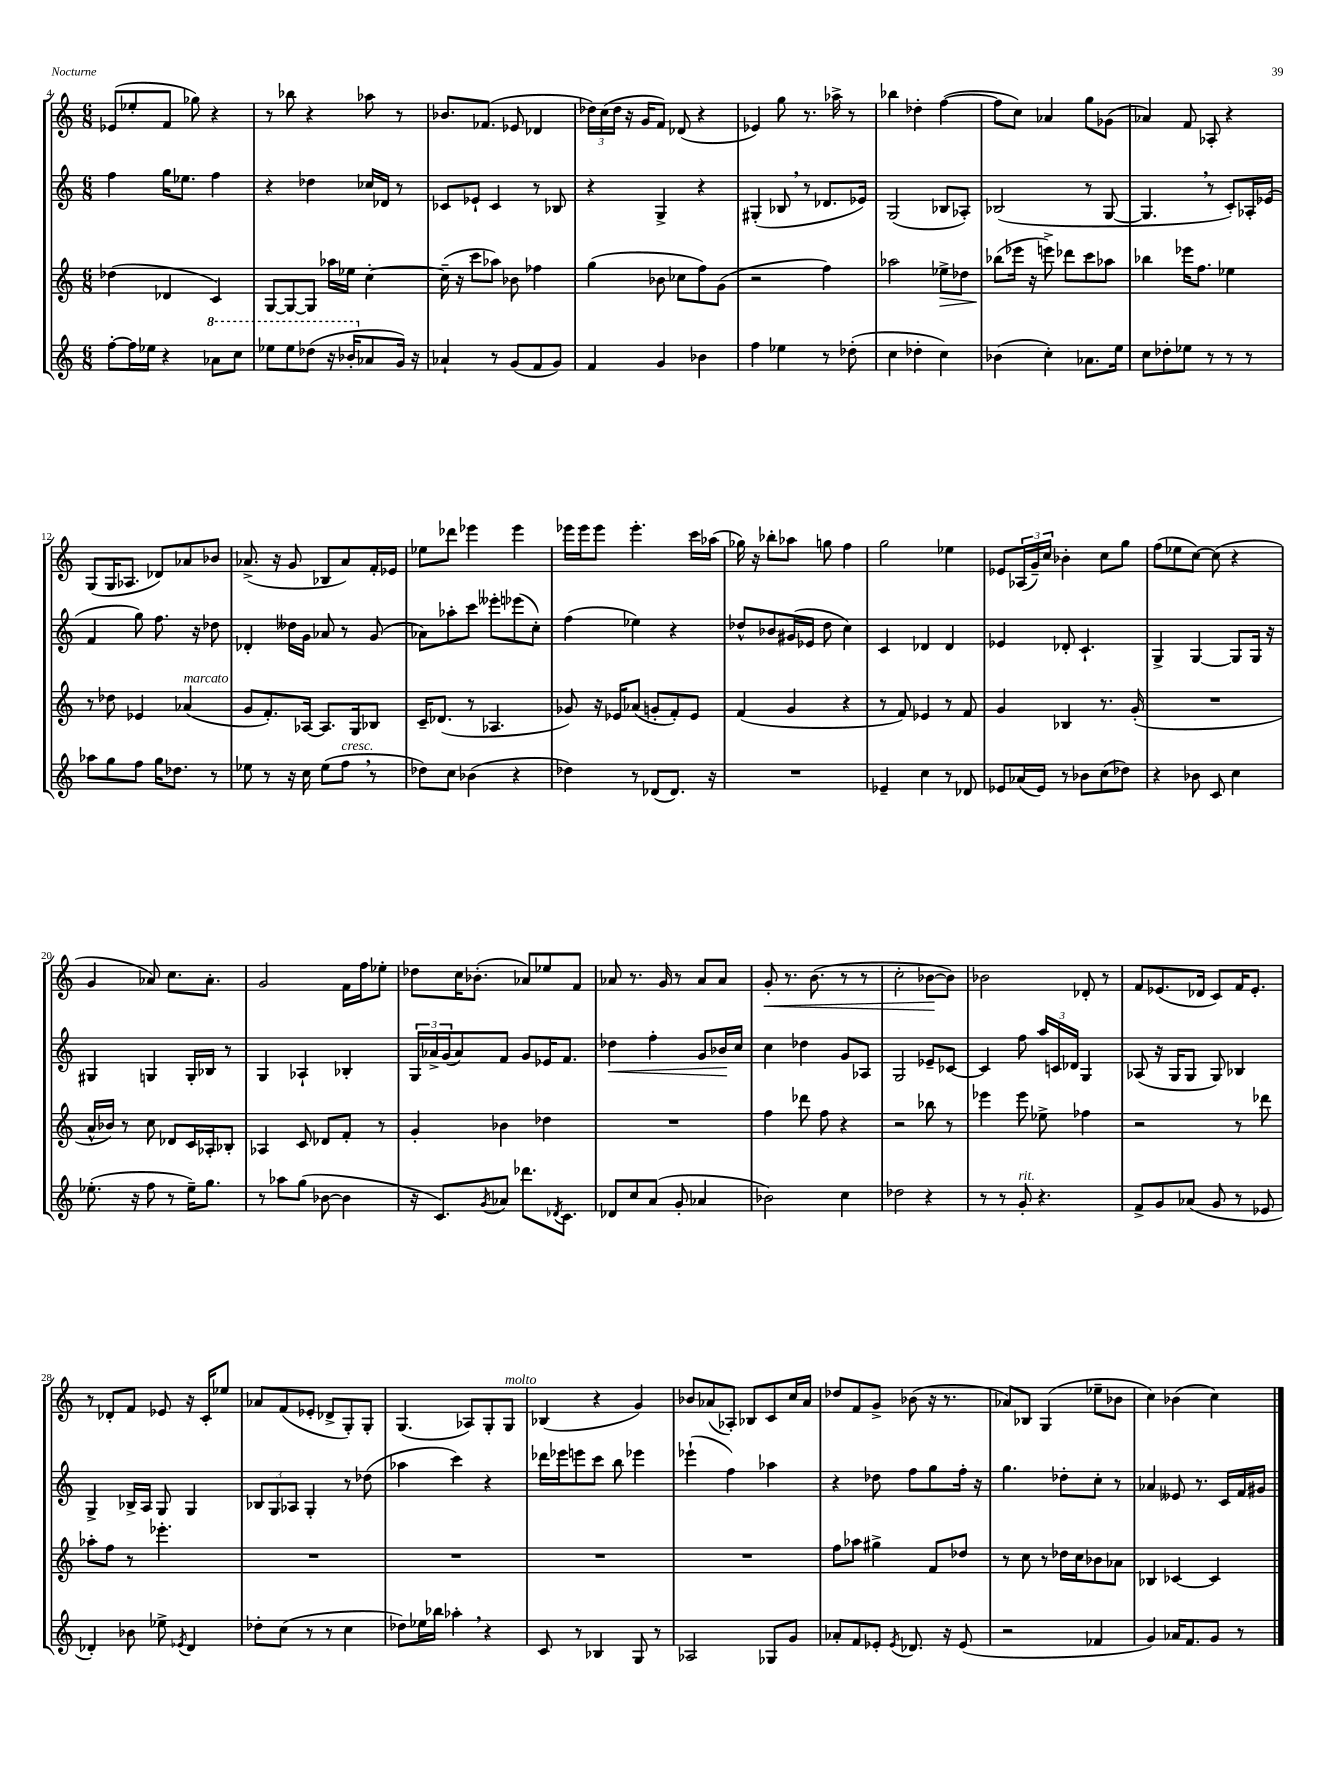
<<
\new StaffGroup <<
\new Staff = "s0" {
    \clef treble \key c \major \numericTimeSignature \time 6/8
    ees'8( ees''8-. f'8 ges''8) r4 |
    r8 bes''8 r4 aes''8 r8 |
    bes'8. fes'8.( ees'8 des'4 |
    \tuplet 3/2 { des''16) c''16( des''16 } r16 g'16 f'8) des'8( r4 |
    ees'4) g''8 r8. aes''16-> r8 |
    bes''4 des''4-. f''4~( |
    f''8 c''8) aes'4 g''8 ges'8( |
    aes'4) f'8 aes8-. r4 |
    g8( g16 aes8. des'8) aes'8 bes'8 |
    aes'8.->( r16 g'8 bes8 aes'8) f'16-. ees'16 |
    ees''8 des'''8 ees'''4 ees'''4 |
    ees'''16 ees'''16 ees'''8 ees'''4.-. c'''16 aes''16( |
    ges''16) r16 bes''8-. aes''8 g''8 f''4 |
    g''2 ees''4 |
    ees'8 \tuplet 3/2 { aes16( g'16--) c''16 } bes'4-. c''8 g''8 |
    f''8( ees''8 c''8~) c''8( r4 |
    g'4 aes'8) c''8. aes'8.-. |
    g'2 f'16 f''16 ees''8-. |
    des''8 c''16 bes'8.-.( aes'8) ees''8 f'8 |
    aes'8 r8. g'16 r8 aes'8 aes'8 |
    g'8-.\< r8. b'8.( r8 r8 |
    c''2-. bes'8~\! bes'8) |
    bes'2 des'8-. r8 |
    f'8 ees'8.( des'16 c'8) f'16 ees'8.-. |
    r8 des'8-. f'8 ees'8 r16 c'16-. ees''8 |
    aes'8 f'8( ees'8-. des'8-> g8-.) g8-. |
    g4.( aes8) g8-. g8^\markup { \italic "molto" } |
    bes4( r4 g'4) |
    bes'8 aes'8( aes8-.) bes8 c'8 c''16 aes'16 |
    des''8 f'8 g'8-> bes'8( r16 r8. |
    aes'8) bes8 g4( ees''8-- bes'8 |
    c''4) bes'4( c''4) \bar "|." |
}
\new Staff = "s1" {
    \clef treble \key c \major \numericTimeSignature \time 6/8
    f''4 g''16 ees''8. f''4 |
    r4 des''4 ces''16 des'16 r8 |
    ces'8 ees'8-! ces'4 r8 bes8 |
    r4 g4-> r4 |
    gis4-.( bes8 \breathe r8 des'8. ees'16) |
    g2( bes8 aes8-.) |
    bes2( r8 g8~ |
    g4. \breathe r8 c'8-.) aes16-. ees'16( |
    f'4 g''8) f''8. r16 des''8 |
    des'4-. deses''16 g'16 aes'8 r8 g'8( |
    aes'8) aes''8-. c'''8 eeses'''8-. ees'''8( c''8-.) |
    f''4( ees''4) r4 |
    des''8-^ bes'8 gis'16( ees'16 des''8 c''4) |
    c'4 des'4 des'4 |
    ees'4 des'8-. c'4.-! |
    g4-> g4~ g8 g16 r16 |
    gis4 g4 g16-. bes16 r8 |
    g4 aes4-! bes4-. |
    \tuplet 3/2 { g16 aes'16-> g'16( } aes'8) f'8 g'8 ees'16 f'8. |
    des''4\< f''4-. g'8 bes'16\! c''16 |
    c''4 des''4 g'8 aes8 |
    g2 ees'8-- ces'8~ |
    ces'4 f''8 \tuplet 3/2 { a''16 c'16 des'16 } g4 |
    aes8( r16 g16 g8 g8) bes4 |
    g4-> bes16-> a16 g8 g4 |
    \tuplet 3/2 { bes8 g8 aes8 } g4-. r8 des''8( |
    aes''4 c'''4) r4 |
    des'''16 ees'''16 e'''8 c'''8 b''8 ees'''4 |
    ees'''4-!( f''4) aes''4 |
    r4 des''8 f''8 g''8 f''16-. r16 |
    g''4. des''8-. c''8-. r8 |
    aes'4 eeses'8 r8. c'16 f'16 gis'16 \bar "|." |
}
\new Staff = "s2" {
    \clef treble \key c \major \numericTimeSignature \time 6/8
    des''4( des'4 c'4) |
    g8~ g8~ g8 aes''16 ees''16 c''4~-. |
    c''16--( r16 c'''8 aes''8) bes'8 fes''4 |
    g''4( bes'8 ces''8 f''8) g'8( |
    r2 f''4) |
    aes''2 ees''8->\> des''8 |
    bes''8\!( ees'''16 r16 e'''8->) des'''8 c'''8 aes''8 |
    bes''4 ees'''16 f''8. ees''4 |
    r8 des''8 ees'4 aes'4^\markup { \italic "marcato" }( |
    g'8 f'8.-.) aes16~ aes8. g16 bes8 |
    c'16-- des'8.( r8 aes4. |
    ges'8) r16 ees'16 aes'8( g'8-. f'8-.) ees'8 |
    f'4( g'4 r4 |
    r8 f'8) ees'4 r8 f'8 |
    g'4 bes4 r8. g'16-.( |
    R2. |
    a'16-^ bes'16) r8 c''8 des'8 c'16 aes16-. bes8-. |
    aes4 c'8 des'8 f'8-. r8 |
    g'4-. bes'4 des''4 |
    R2. |
    f''4 des'''8 f''8 r4 |
    r2 bes''8 r8 |
    ees'''4 ees'''8 ees''8-> fes''4 |
    r2 r8 des'''8 |
    aes''8-. f''8 r8 ees'''4.-. |
    R2. |
    R2. |
    R2. |
    R2. |
    f''8 aes''8 gis''4-> f'8 des''8 |
    r8 c''8 r8 des''16 c''16 bes'8 aes'8 |
    bes4 ces'4~ ces'4 \bar "|." |
}
\new Staff = "s3" {
    \clef treble \key c \major \numericTimeSignature \time 6/8
    f''8~-. f''16 ees''16 r4 \ottava #1 aes''8 c'''8 |
    ees'''8 ees'''8 des'''8( r16 bes''16-. \ottava #0 aes'8 g'16) r16 |
    aes'4-! r8 g'8( f'8 g'8) |
    f'4 g'4 bes'4 |
    f''4 ees''4 r8 des''8-.( |
    c''4 des''4-. c''4) |
    bes'4( c''4-.) aes'8. e''16 |
    c''8 des''8-. ees''8 r8 r8 r8 |
    aes''8 g''8 f''8 g''16 des''8. r8 |
    ees''8 r8 r16 c''16 ees''8( f''8^\markup { \italic "cresc." } \breathe r8 |
    des''8) c''8 bes'4( r4 |
    des''4) r8 des'8( des'8.) r16 |
    R2. |
    ees'4-- c''4 r8 des'8 |
    ees'8 aes'16( ees'16) r8 bes'8 c''8( des''8) |
    r4 bes'8 c'8 c''4 |
    ees''8.-.( r16 f''8 r8 ees''16--) g''8. |
    r8 aes''8 g''8( bes'8~ bes'4 |
    r16 c'8.) \acciaccatura { g'8 } aes'8 des'''8. \acciaccatura { des'8 } c'8. |
    des'8 c''8 a'8( g'8-. aes'4 |
    bes'2) c''4 |
    des''2 r4 |
    r8 r8 g'8-.^\markup { \italic "rit." } r4. |
    f'8-> g'8 aes'8( g'8 r8 ees'8 |
    des'4-.) bes'8 ees''8-> \acciaccatura { ees'8 } des'4 |
    des''8-. c''8( r8 r8 c''4 |
    des''8) ees''16 bes''16 aes''4-. \breathe r4 |
    c'8 r8 bes4 g8 r8 |
    aes2 ges8 g'8 |
    aes'8-. f'8 ees'8-. \acciaccatura { ees'8 } des'8. r16 ees'8( |
    r2 fes'4 |
    g'4) aes'16 f'8. g'8 r8 \bar "|." |
}
>>
>>
\layout { \context { \Score currentBarNumber = #4 } }
